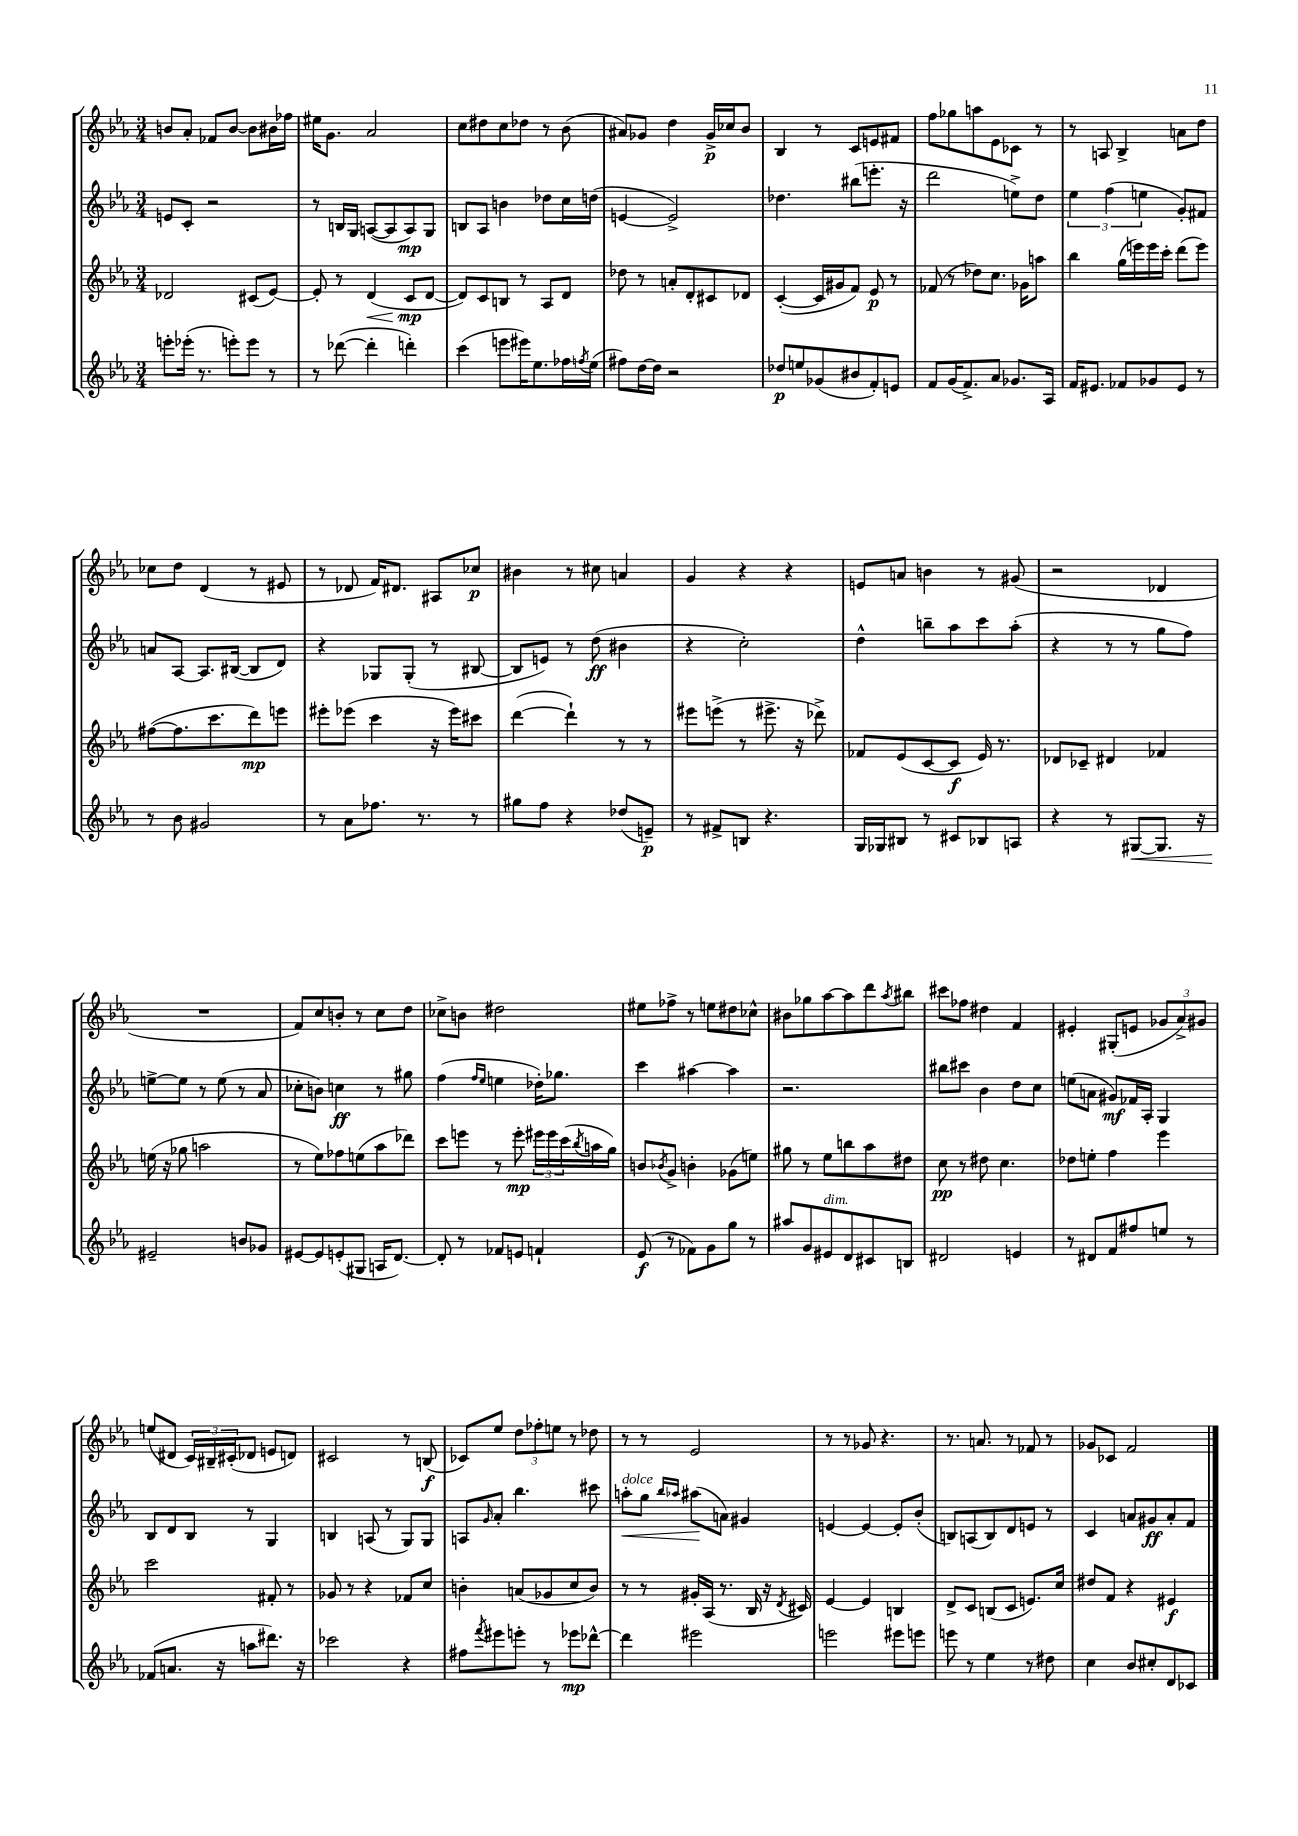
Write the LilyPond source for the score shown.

<<
\new StaffGroup <<
\new Staff = "s0" {
    \clef treble \key ees \major \numericTimeSignature \time 3/4
    b'8 aes'8-. fes'8 b'8~ b'8 bis'16 fes''16 |
    eis''16 g'8. aes'2 |
    c''8 dis''8 c''8 des''8 r8 bes'8( |
    ais'8) ges'8 d''4 ges'16->\p ces''16 bes'8 |
    bes4 r8 c'8 e'8 fis'8 |
    f''8 ges''8 a''8 ees'8 ces'8 r8 |
    r8 a8 bes4-> a'8 d''8 |
    ces''8 d''8 d'4( r8 eis'8 |
    r8 des'8 f'16) dis'8. ais8 ces''8\p |
    bis'4 r8 cis''8 a'4 |
    g'4 r4 r4 |
    e'8 a'8 b'4 r8 gis'8( |
    r2 des'4 |
    R2. |
    f'8) c''8 b'8-. r8 c''8 d''8 |
    ces''8-> b'8 dis''2 |
    eis''8 fes''8-> r8 e''8 dis''8 ces''8-^ |
    bis'8 ges''8 aes''8~ aes''8 d'''8 \acciaccatura { aes''8 } bis''8 |
    cis'''8 fes''8 dis''4 f'4 |
    eis'4-. gis8-.( e'8 \tuplet 3/2 { ges'8 aes'8->) gis'8 } |
    e''8( dis'8 \tuplet 3/2 { c'16) bis16-- cis'16-.( } des'8 e'8 d'8) |
    cis'2 r8 b8\f( |
    ces'8) ees''8 \tuplet 3/2 { d''8 fes''8-. e''8 } r8 des''8 |
    r8 r8 ees'2 |
    r8 r8 ges'8 r4. |
    r8. a'8. r8 fes'8 r8 |
    ges'8 ces'8 f'2 \bar "|." |
}
\new Staff = "s1" {
    \clef treble \key ees \major \numericTimeSignature \time 3/4
    e'8 c'8-. r2 |
    r8 b16 g16 a8~( a8 a8\mp) g8 |
    b8 aes8 b'4 des''8 c''16 d''16( |
    e'4~ e'2->) |
    des''4. bis''8( e'''8.-. r16 |
    d'''2 e''8->) d''8 |
    \tuplet 3/2 { ees''4 f''4( e''4 } g'8-.) fis'8 |
    a'8 aes8~ aes8. bis16~( bis8 d'8) |
    r4 ges8 ges8-.( r8 bis8~ |
    bis8 e'8) r8 d''8\ff( bis'4 |
    r4 c''2-.) |
    d''4-^ b''8-- aes''8 c'''8 aes''8-.( |
    r4 r8 r8 g''8 f''8) |
    e''8~-> e''8 r8 e''8( r8 aes'8 |
    ces''8-. b'8) c''4\ff r8 gis''8 |
    f''4( \grace { f''16 ees''16 } e''4 des''16-.) ges''8. |
    c'''4 ais''4~ ais''4 |
    r2. |
    bis''8 cis'''8 bes'4 d''8 c''8 |
    e''8( a'8 gis'8\mf) fes'16 aes16-. g4 |
    bes8 d'8 bes8 r8 g4 |
    b4 a8( r8 g8) g8 |
    a8 \grace { g'16 } aes'8-. bes''4. cis'''8 |
    a''8-.\<^\markup { \italic "dolce" } g''8 \grace { bes''16 aes''16 } ais''8\!( a'8) gis'4 |
    e'4~ e'4~ e'8-. bes'8-.( |
    b8) a8( b8) d'8 e'8 r8 |
    c'4 a'8 gis'8\ff a'8-. f'8 \bar "|." |
}
\new Staff = "s2" {
    \clef treble \key ees \major \numericTimeSignature \time 3/4
    des'2 cis'8( ees'8~) |
    ees'8-. r8 d'4\<( c'8\mp\! d'8~ |
    d'8) c'8 b8 r8 aes8 d'8 |
    des''8 r8 a'8-. d'8-. cis'8 des'8 |
    c'4~-.( c'16 gis'16 f'8) ees'8\p r8 |
    fes'8( r8 des''8) c''8. ges'16 a''8 |
    bes''4 g''16( e'''16) e'''16 c'''16-. d'''8( e'''8) |
    fis''8~( fis''8. c'''8. d'''8\mp) e'''8 |
    eis'''8-. ees'''8( c'''4 r16 ees'''16) cis'''8 |
    d'''4~( d'''4-!) r8 r8 |
    eis'''8 e'''8->( r8 eis'''8.-> r16 des'''8->) |
    fes'8 ees'8( c'8~ c'8\f ees'16) r8. |
    des'8 ces'8-- dis'4 fes'4 |
    e''16( r16 ges''8 a''2 |
    r8 ees''8) fes''8 e''8( aes''8 des'''8) |
    c'''8 e'''8 r8 e'''8-.\mp \tuplet 3/2 { eis'''16 eis'''16 c'''16( } \acciaccatura { bes''8 } a''16 g''16) |
    b'8 \acciaccatura { bes'8 } g'8-> b'4-. ges'8( e''8) |
    gis''8 r8 ees''8 b''8 aes''8 dis''8 |
    c''8\pp r8 dis''8 c''4. |
    des''8 e''8-. f''4 ees'''4 |
    c'''2 fis'8-. r8 |
    ges'8 r8 r4 fes'8 c''8 |
    b'4-. a'8( ges'8 c''8 b'8) |
    r8 r8 gis'16-. aes16( r8. bes16 r16 \acciaccatura { d'8 } cis'16) |
    ees'4~ ees'4 b4 |
    d'8-> c'8 b8( c'8 e'8.) c''16 |
    dis''8 f'8 r4 eis'4\f \bar "|." |
}
\new Staff = "s3" {
    \clef treble \key ees \major \numericTimeSignature \time 3/4
    e'''8-. ees'''16-.( r8. e'''8-.) e'''8 r8 |
    r8 des'''8~( des'''4-. d'''4-.) |
    c'''4( e'''8 eis'''16) ees''8. fes''16 \acciaccatura { f''8 } ees''16( |
    fis''8) d''16~ d''16 r2 |
    des''8\p e''8 ges'8( bis'8 f'8-.) e'8 |
    f'8 g'16( f'8.->) aes'8 ges'8. aes16 |
    f'16 eis'8. fes'8 ges'8 eis'8 r8 |
    r8 bes'8 gis'2 |
    r8 aes'8 fes''8. r8. r8 |
    gis''8 f''8 r4 des''8( e'8--\p) |
    r8 fis'8-> b8 r4. |
    g16 ges16 bis8 r8 cis'8 bes8 a8 |
    r4 r8 gis8~\< gis8. r16 |
    eis'2--\! b'8 ges'8 |
    eis'8~ eis'8 e'8-.( gis8 a16 d'8.~) |
    d'8-. r8 fes'8 e'8 f'4-! |
    ees'8\f( r8 fes'8) g'8 g''8 r8 |
    ais''8 g'8 eis'8^\markup { \italic "dim." } d'8 cis'8 b8 |
    dis'2 e'4 |
    r8 dis'8 f'8 fis''8 e''8 r8 |
    fes'8( a'8. r16 a''8 dis'''8.) r16 |
    ces'''2 r4 |
    fis''8 \acciaccatura { f'''8 } eis'''8 e'''8-. r8 ees'''8\mp des'''8~-^ |
    des'''4 eis'''2 |
    e'''2 eis'''8 e'''8 |
    e'''8 r8 ees''4 r8 dis''8 |
    c''4 bes'8 cis''8-. d'8 ces'8 \bar "|." |
}
>>
>>
\layout { \context { \Score \remove "Bar_number_engraver" } }
